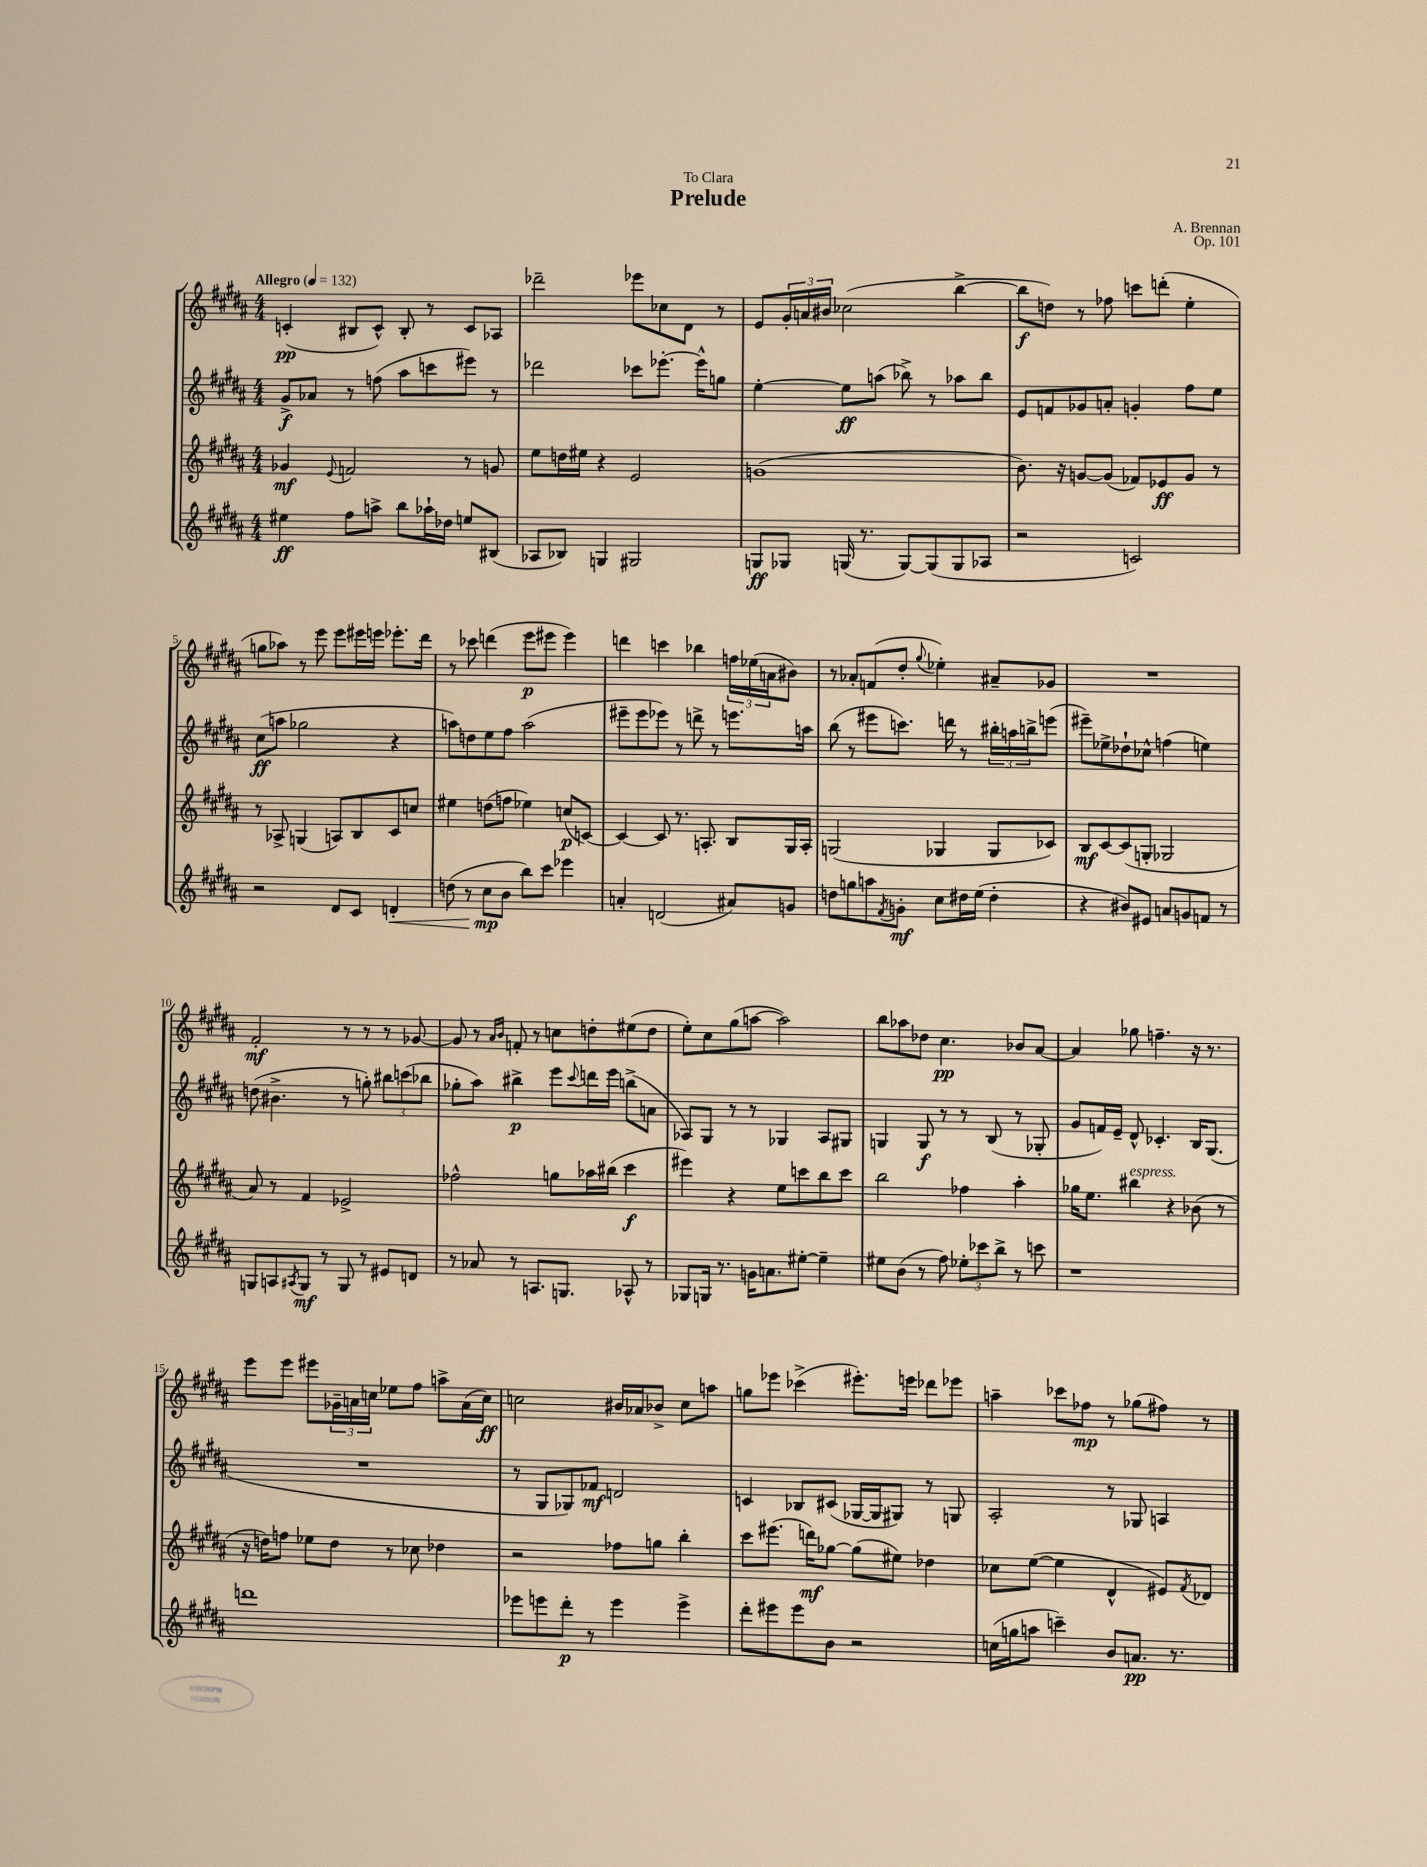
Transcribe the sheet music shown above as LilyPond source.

\header { title = "Prelude" composer = "A. Brennan" dedication = "To Clara" opus = "Op. 101" }
<<
\new StaffGroup <<
\new Staff = "s0" {
    \clef treble \key b \major \numericTimeSignature \time 4/4 \tempo "Allegro" 4 = 132
    c'4-.\pp( bis8 c'8-^) bis8-. r8 c'8 aes8 |
    des'''2-- ees'''8 ces''8 dis'8 r8 |
    e'8 \tuplet 3/2 { gis'16-. a'16 bis'16 } ces''2( b''4~-> |
    b''8\f d''8) r8 fes''8 c'''8 d'''8-.( e''4-. |
    g''8 aes''8) r8 e'''8 e'''8 eis'''16 e'''16 ees'''8.-. dis'''16 |
    r8 ces'''8 d'''4( e'''8\p eis'''8 eis'''4) |
    d'''4 c'''4 bes''4 \tuplet 3/2 { f''16 ees''16( a'16 } bis'8) |
    r8 aes'8-. f'8( dis''8-. \appoggiatura { gis''8 } ees''4-.) ais'8-- ges'8 |
    R1 |
    fis'2-.\mf r8 r8 r8 ges'8~ |
    ges'8 r8 \grace { ais'16 b'16 } f'8-. r8 c''8 d''8-. eis''8( d''8 |
    e''8-.) cis''8 gis''8( a''8~ a''2) |
    b''8 aes''8 des''8 cis''4.\pp bes'8 ais'8~ |
    ais'4 ges''8 f''4.-- r16 r8. |
    e'''8 e'''8 eis'''8 \tuplet 3/2 { ges'16-- a'16 c''16 } ees''8 fis''8 a''8-> a'16( c''16\ff) |
    c''2 bis'16 aes'16 bes'8-> c''8 a''8 |
    g''8 ees'''8 ces'''4->( eis'''8.-.) e'''16 des'''8 ees'''8 |
    a''4-- ces'''8 fes''8\mp r8 ges''8( fis''8) r8 \bar "|." |
}
\new Staff = "s1" {
    \clef treble \key b \major \numericTimeSignature \time 4/4
    gis'8->\f aes'8 r8 f''8( ais''8 c'''8 eis'''8) r8 |
    des'''2 ces'''8 ees'''8.~-. ees'''16-^ g''8 |
    e''4~-. e''8\ff a''8( bes''8->) r8 aes''8 bes''8 |
    e'8 f'8 ges'8 a'8-. g'4-. fis''8 e''8 |
    cis''8\ff( a''8 ges''2 r4 |
    a''8) d''8 e''8 fis''8 a''2( |
    eis'''8-- eis'''8 ees'''8) r8 d'''8-> r8 e'''8. a''16 |
    b''8( r8 eis'''8 c'''8.) d'''16 r8 \tuplet 3/2 { bis''16-. a''16 b''16-> } e'''8( |
    eis'''8--) ees''8-> des''8-! ces''8-^ f''4( e''4) |
    d''8( bis'4.-> r8 g''8-.) \tuplet 3/2 { bis''8 c'''8( bes''8 } |
    ges''8-. ais''8) bis''4->\p e'''8 \appoggiatura { cis'''8 } d'''16 e'''16 b''8->( a'8 |
    aes8) gis8 r8 r8 ges4 aes8 gis8 |
    g4 g8\f r8 r8 b8( r8 ges8-. |
    gis'8 f'16) e'16-- dis'8-^ ces'4.-. b16 gis8.( |
    R1 |
    r8 gis8 ges8) fes'8\mf d'2 |
    c'4 bes8 cis'8( ges16~ ges16 gis8) r8 g8 |
    ais2-. r8 ges8 a4 \bar "|." |
}
\new Staff = "s2" {
    \clef treble \key b \major \numericTimeSignature \time 4/4
    ges'4\mf \appoggiatura { e'8 } f'2 r8 g'8 |
    e''8 d''16 eis''16 r4 e'2 |
    g'1( |
    b'8.) r16 g'8~ g'8( fes'8) ees'8\ff g'8 r8 |
    r8 aes8-> g4( a8) b8 cis'8 c''8 |
    eis''4 d''8( f''8 ees''4) c''8\p( c'8~) |
    c'4~ c'8 r8. a8.-. b8 gis16 a16-. |
    g2( ges4 ges8 ces'8) |
    b8\mf cis'8~ cis'8( g8-. ges2 |
    ais'8) r8 fis'4 ees'2-> |
    fes''2-^ g''8 aes''16 bis''16( cis'''4\f |
    eis'''4) r4 e''8 c'''8 b''8 c'''8 |
    b''2 fes''4 ais''4-. |
    ges''16 e''8. bis''4^\markup { \italic "espress." } r4 bes'8( r8 |
    r16 d''16) f''8 ees''8 d''8 r8 ces''8 des''4 |
    r2 fes''8 g''8 b''4-. |
    cis'''8 eis'''8.( d'''16\mf) ges''8~ ges''8( eis''8) des''4 |
    ces''8 e''8~( e''4 dis'4-^ eis'8) \acciaccatura { fis'8 } des'8 \bar "|." |
}
\new Staff = "s3" {
    \clef treble \key b \major \numericTimeSignature \time 4/4
    eis''4\ff fis''8 a''8-> b''8 aes''16-! des''16 e''8 bis8( |
    aes8 bes8) g4 gis2 |
    g8\ff ges8 g16( r8. g8~) g8( g8 aes8 |
    r2 c'2) |
    r2 dis'8 cis'8 d'4-.\< |
    d''8( r8 cis''8\mp\! b'8 b''8) cis'''8 ees'''4 |
    a'4-. d'2( ais'8) g'8 |
    d''8 g''8 a''8 \acciaccatura { fis'8 } g'8-.\mf cis''8 dis''16 e''16( dis''4-. |
    r4 bis'8) eis'8 a'8 g'8 f'8 r8 |
    g8 a8 \acciaccatura { ais8 } g8\mf r8 g8 r8 eis'8 d'8 |
    r8 aes'8 r8 a8. g8. aes8-^ r8 |
    ges8 g16 r8. g'16 a'8. eis''8~-. eis''4-- |
    eis''8 b'8( r8 fis''8) \tuplet 3/2 { ees''8-. ces'''8 b''8-> } r8 c'''8 |
    r1 |
    d'''1 |
    ees'''8 e'''8 dis'''8-.\p r8 e'''4 e'''4-> |
    dis'''8-. eis'''8 eis'''8 b'8 r2 |
    c''16( g''16 a''8 c'''4--) b'8 a'8.\pp r8. \bar "|." |
}
>>
>>
